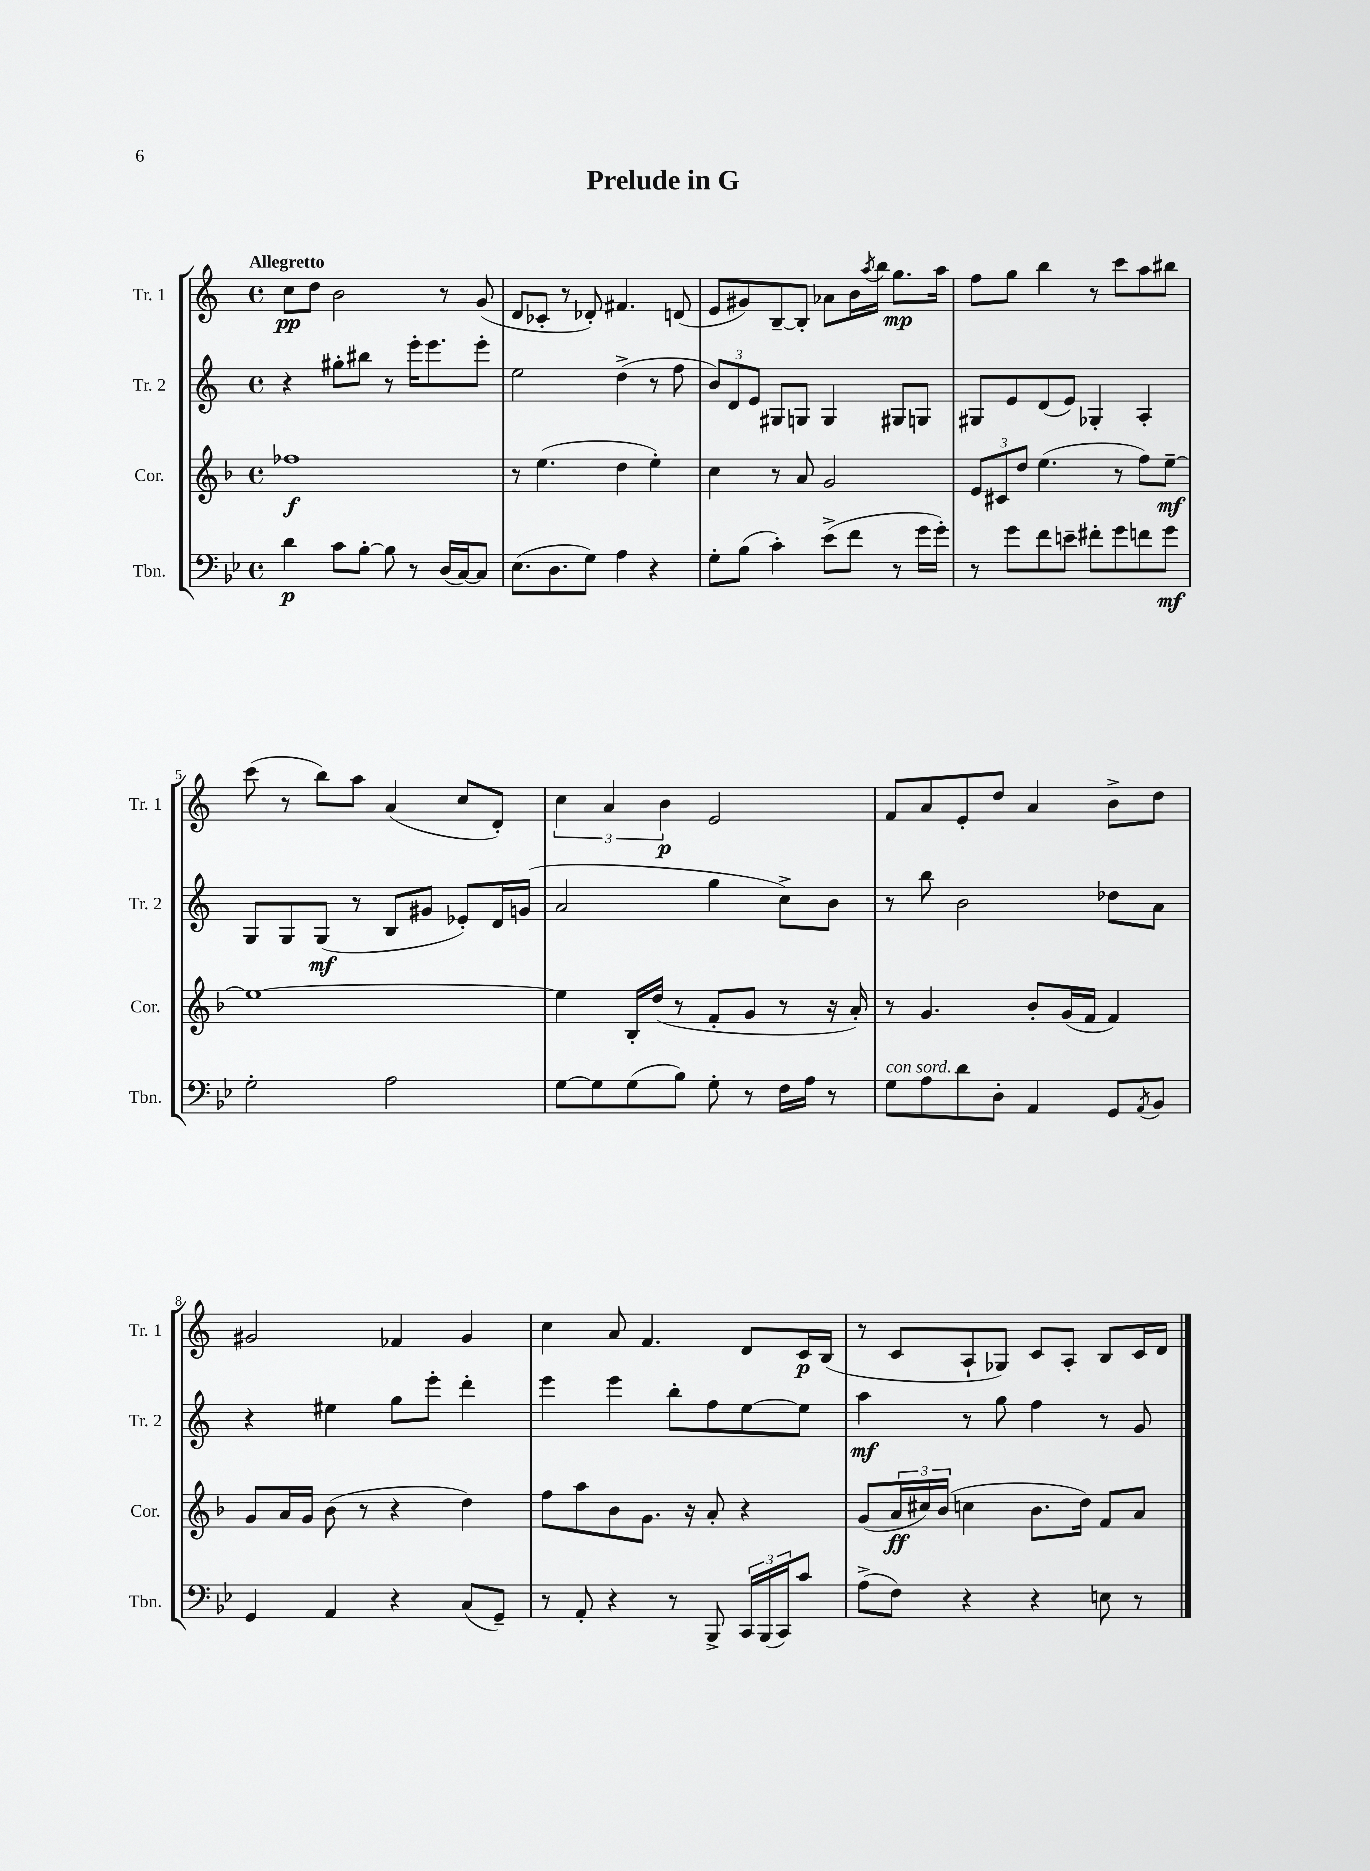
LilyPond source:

\header { title = "Prelude in G" }
<<
\new StaffGroup <<
\new Staff = "s0" \with { instrumentName = "Tr. 1" shortInstrumentName = "Tr. 1" } {
    \clef treble \key c \major \defaultTimeSignature \time 4/4 \tempo "Allegretto"
    c''8\pp d''8 b'2 r8 g'8( |
    d'8 ces'8-. r8 des'8-.) fis'4. d'8( |
    e'8 gis'8) b8~-- b8-. aes'8 b'16 \acciaccatura { a''8 } b''16 g''8.\mp a''16 |
    f''8 g''8 b''4 r8 c'''8 a''8 bis''8 |
    c'''8( r8 b''8) a''8 a'4( c''8 d'8-.) |
    \tuplet 3/2 { c''4 a'4 b'4\p } e'2 |
    f'8 a'8 e'8-. d''8 a'4 b'8-> d''8 |
    gis'2 fes'4 gis'4 |
    c''4 a'8 f'4. d'8 c'16\p b16( |
    r8 c'8 a8-! ges8) c'8 a8-. b8 c'16 d'16 \bar "|." |
}
\new Staff = "s1" \with { instrumentName = "Tr. 2" shortInstrumentName = "Tr. 2" } {
    \clef treble \key c \major \defaultTimeSignature \time 4/4
    r4 gis''8-. bis''8 r8 e'''16-. e'''8. e'''8-. |
    e''2 d''4->( r8 f''8 |
    \tuplet 3/2 { b'8) d'8 e'8 } gis8 g8 g4 gis8 g8 |
    gis8 e'8 d'8( e'8) ges4-. a4-. |
    g8 g8 g8\mf( r8 b8 gis'8 ees'8-.) d'16 g'16( |
    a'2 g''4 c''8->) b'8 |
    r8 b''8 b'2 des''8 a'8 |
    r4 eis''4 g''8 e'''8-. d'''4-. |
    e'''4 e'''4 b''8-. f''8 e''8~ e''8 |
    a''4\mf r8 g''8 f''4 r8 g'8 \bar "|." |
}
\new Staff = "s2" \with { instrumentName = "Cor." shortInstrumentName = "Cor." } {
    \clef treble \key f \major \defaultTimeSignature \time 4/4
    fes''1\f |
    r8 e''4.( d''4 e''4-.) |
    c''4 r8 a'8 g'2 |
    \tuplet 3/2 { e'8 cis'8 d''8 } e''4.( r8 f''8) e''8~--\mf |
    e''1~ |
    e''4 bes16-. d''16( r8 f'8-. g'8 r8 r16 a'16-.) |
    r8 g'4. bes'8-. g'16( f'16 f'4) |
    g'8 a'16 g'16 bes'8( r8 r4 d''4) |
    f''8 a''8 bes'8 g'8. r16 a'8-. r4 |
    g'8( \tuplet 3/2 { a'16\ff cis''16) bes'16( } c''4 bes'8. d''16) f'8 a'8 \bar "|." |
}
\new Staff = "s3" \with { instrumentName = "Tbn." shortInstrumentName = "Tbn." } {
    \clef bass \key bes \major \defaultTimeSignature \time 4/4
    d'4\p c'8 bes8~-. bes8 r8 d16( c16~) c8 |
    ees8.( d8. g8) a4 r4 |
    g8-. bes8( c'4-.) ees'8->( f'8 r8 g'16 g'16-.) |
    r8 g'8 f'8 e'8-- fis'8-. g'8 f'8 g'8\mf |
    g2-. a2 |
    g8~ g8 g8( bes8) g8-. r8 f16 a16 r8 |
    g8^\markup { \italic "con sord." } a8 d'8 d8-. a,4 g,8 \acciaccatura { a,8 } bes,8 |
    g,4 a,4 r4 c8( g,8--) |
    r8 a,8-. r4 r8 bes,,8-> \tuplet 3/2 { c,16 bes,,16( c,16) } c'8 |
    a8->( f8) r4 r4 e8 r8 \bar "|." |
}
>>
>>
